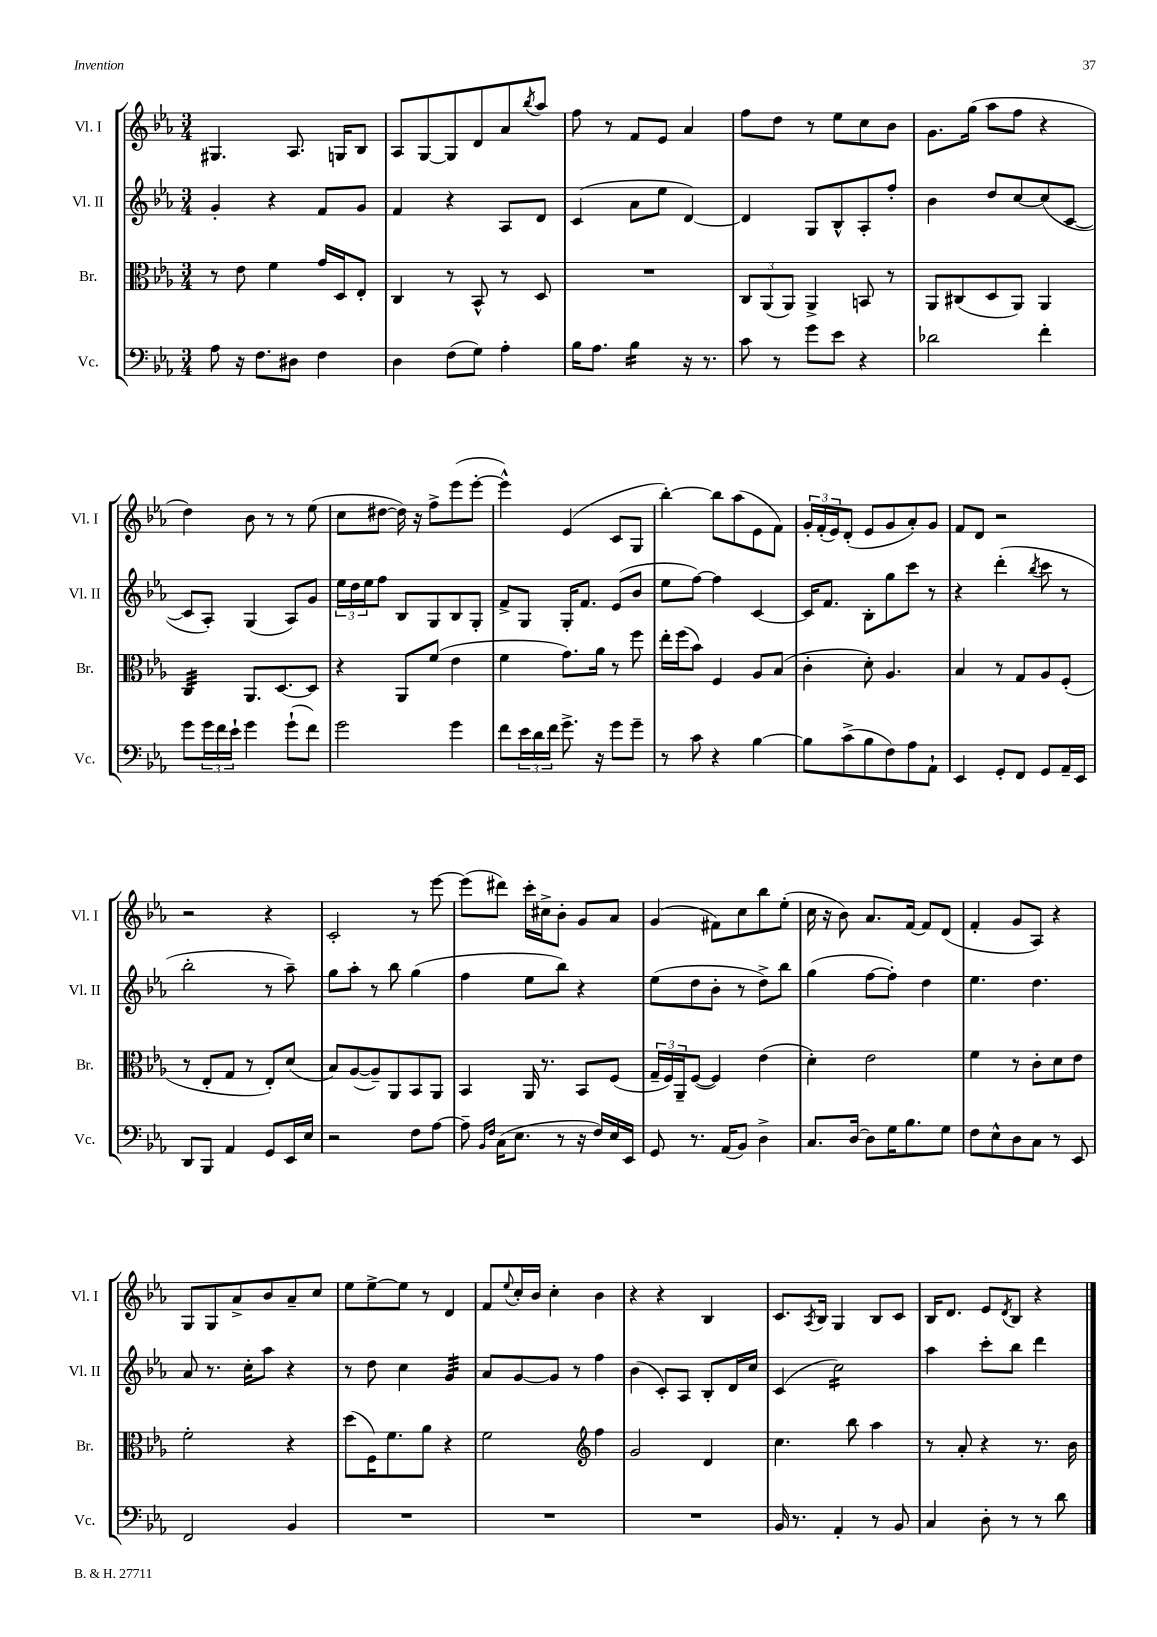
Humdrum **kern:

**kern	**kern	**kern	**kern
*staff4	*staff3	*staff2	*staff1
*clefF4	*clefC3	*clefG2	*clefG2
*k[b-e-a-]	*k[b-e-a-]	*k[b-e-a-]	*k[b-e-a-]
*M3/4	*M3/4	*M3/4	*M3/4
8A-	8r	4g'	4.G#
16r	8e-	.	.
8.F	.	.	.
.	4f	4r	.
8D#	.	.	8.A-
4F	16g	8f	.
.	16D	.	16G
.	8E-'	8g	8B-
=	=	=	=
4D	4C	4f	8A-
.	.	.	[8G
(8F	8r	4r	8G]
8G)	8BB-^^	.	8d
4A-'	8r	8A-	8a-
.	.	.	8qbb-
.	8D	8d	8aa-
=	=	=	=
16B-	2.r	(4c	8ff
8.A-	.	.	.
.	.	.	8r
4B-	.	8a-	8f
.	.	8ee-	8e-
16r	.	[4d)	4a-
8.r	.	.	.
=	=	=	=
8c	12C	4d]	8ff
.	(12AA-	.	.
8r	.	.	8dd
.	12AA-)	.	.
8g	4AA-^	8G	8r
8e-	.	8B-^^	8ee-
4r	8BB	8A-'	8cc
.	8r	8ff'	8b-
=	=	=	=
2d-	8AA-	4b-	8.g
.	(8C#	.	.
.	.	.	(16gg
.	8D	8dd	8aa-
.	8AA-)	[8cc	8ff
4f'	4AA-	(8cc]	4r
.	.	[8c	.
=	=	=	=
8g	4C	8c]	4dd)
24g	.	8A-')	.
24f	.	.	.
24e-`	.	.	.
4g	8.AA-	(4G	8b-
.	.	.	8r
.	[8.D	.	.
(8g`	.	8A-)	8r
8f)	8D]	8g	(8ee-
=	=	=	=
2g	4r	24ee-	8cc
.	.	24dd	.
.	.	24ee-	.
.	.	8ff	[8dd#
.	8AA-	8B-	16dd#])
.	.	.	16r
.	(8f	8G	8ff^
4g	4e-	8B-	(8eee-
.	.	8G'	[8eee-'
=	=	=	=
8f	4f	8f^	4eee-^^])
24e-	.	8G	.
24d	.	.	.
24f	.	.	.
8.g^	8.g)	16G'	(4e-
.	.	8.f	.
16r	16a-	.	.
8g	8r	(8e-	8c
8g~	8ff	8b-	8G
=	=	=	=
8r	16ee-'	8ee-	[4bb-')
.	(16ff	.	.
8c	8b-)	[8ff)	.
4r	4F	4ff]	8bb-]
.	.	.	(8aa-
[4B-	8A-	[4c	8e-
.	(8B-	.	8f)
=	=	=	=
8B-]	4c'	16c]	24g'
.	.	.	(24f'
.	.	8.f	.
.	.	.	24e-)
(8c^	.	.	(8d'
8B-	8d')	8B-'	8e-
8F)	4.A-	8gg	8g
8A-	.	8ccc	8a-')
8AA-`	.	8r	8g
=	=	=	=
4EE-	4B-	4r	8f
.	.	.	8d
8GG'	8r	(4ddd'	2r
8FF	8G	.	.
.	.	8qbb-	.
8GG	8A-	8ccc	.
16AA-~	(8F'	8r	.
16EE-	.	.	.
=	=	=	=
8DD	8r	2bb-'	2r
8BBB-	8E-'	.	.
4AA-	8G	.	.
.	8r	.	.
8GG	8E-')	8r	4r
16EE-	(8d	8aa-~)	.
16E-	.	.	.
=	=	=	=
2r	8B-)	8gg	2c'
.	([8A-	8aa-'	.
.	8A-~])	8r	.
.	8AA-	8bb-	.
8F	8BB-	(4gg	8r
[8A-	8AA-	.	[8eee-
=	=	=	=
8A-~]	4BB-	4ff	(8eee-]
16qqBB-	.	.	.
16qqF	.	.	.
(16C	.	.	8ddd#)
8.E-	.	.	.
.	16AA-	8ee-	16ccc'
.	8.r	.	16cc#^
8r	.	8bb-)	8b-'
16r	8BB-	4r	8g
16F)	.	.	.
16E-	(8F	.	8a-
16EE-	.	.	.
=	=	=	=
8GG	24G~	(8ee-	(4g
.	24F)	.	.
.	24AA-~	.	.
8.r	([8F	8dd	.
.	4F])	8b-'	8f#)
(16AA-	.	.	.
8BB-)	.	8r	8cc
4D^	(4e-	8dd^)	8bb-
.	.	8bb-	(8ee-'
=	=	=	=
8.C	4d')	(4gg	16cc
.	.	.	16r
.	.	.	8b-)
[16D	.	.	.
8D]	2e-	[8ff	8.a-
16G	.	8ff'])	.
8.B-	.	.	[16f
.	.	4dd	8f]
8G	.	.	(8d
=	=	=	=
8F	4f	4.ee-	4f'
8E-^^	.	.	.
8D	8r	.	8g
8C	8c'	4.dd	8A-)
8r	8d	.	4r
8EE-	8e-	.	.
=	=	=	=
2FF	2f'	8a-	8G
.	.	8.r	8G
.	.	.	8a-^
.	.	16cc'	.
.	.	8aa-	8b-
4BB-	4r	4r	8a-~
.	.	.	8cc
=	=	=	=
2.r	(8dd	8r	8ee-
.	16F)	8dd	[8ee-^
.	8.f	.	.
.	.	4cc	8ee-]
.	8a-	.	8r
.	4r	4g	4d
=	=	=	=
2.r	2f	8a-	8f
.	.	.	8qqee-
.	.	[8g	16cc'
.	.	.	16b-
.	.	8g]	4cc'
.	.	8r	.
*	*clefG2	*	*
.	4ff	4ff	4b-
=	=	=	=
2.r	2g	(4b-	4r
.	.	8c')	4r
.	.	8A-	.
.	4d	8B-'	4B-
.	.	16d	.
.	.	16cc	.
=	=	=	=
16BB-	4.cc	(4c	8.c
8.r	.	.	.
.	.	.	8qA-
.	.	.	16B-
4AA-'	.	2cc)	4G
.	8bb-	.	.
8r	4aa-	.	8B-
8BB-	.	.	8c
=	=	=	=
4C	8r	4aa-	16B-
.	.	.	8.d
.	8a-'	.	.
8D'	4r	8ccc'	8e-
.	.	.	8qd
8r	.	8bb-	8B-
8r	8.r	4ddd	4r
8d	.	.	.
.	16b-	.	.
==	==	==	==
*-	*-	*-	*-
